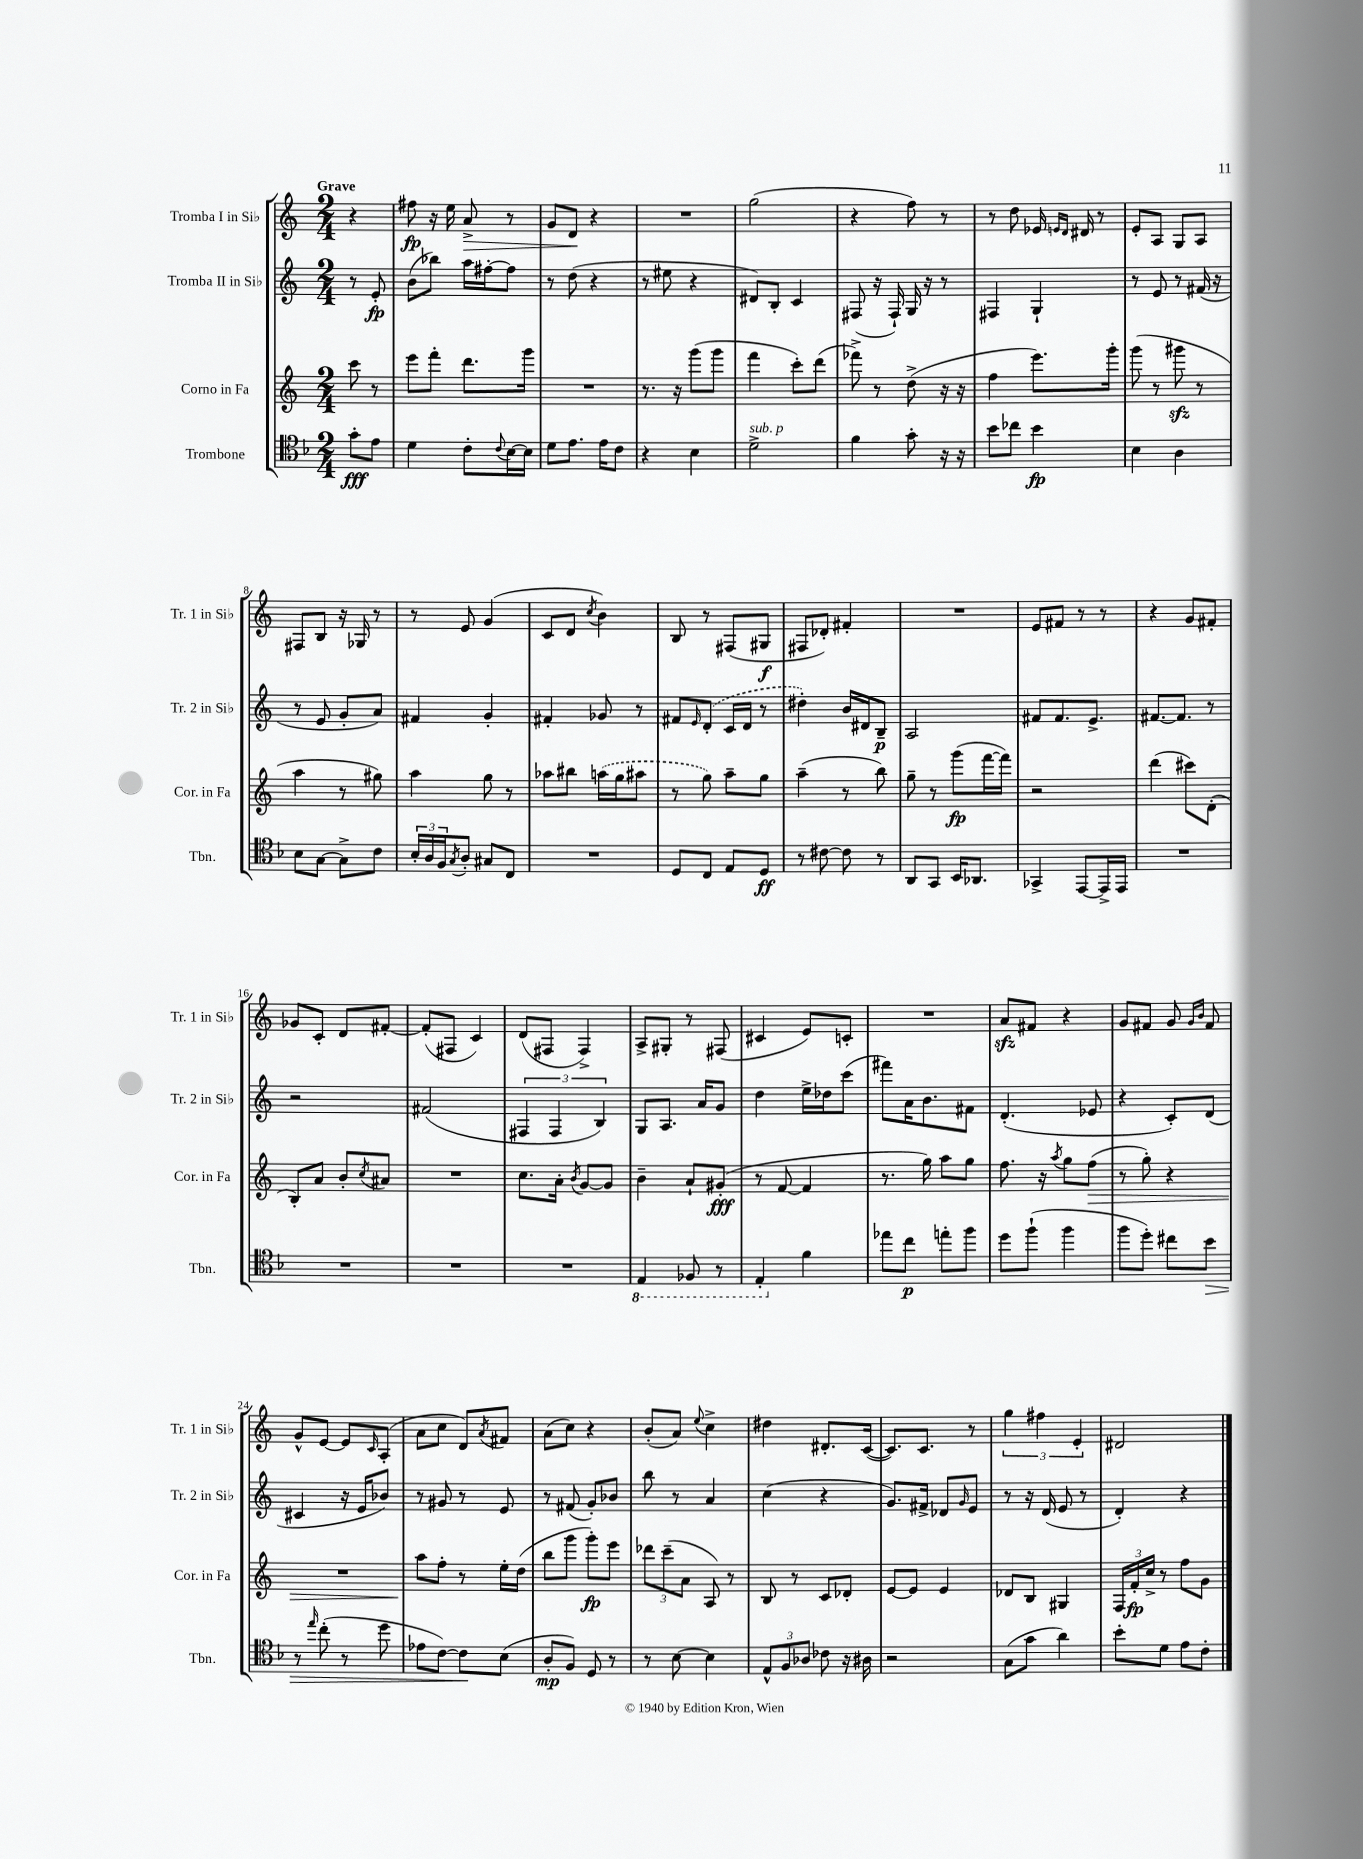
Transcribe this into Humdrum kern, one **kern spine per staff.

**kern	**dynam	**kern	**dynam	**kern	**dynam	**kern	**dynam
*part4	*part4	*part3	*part3	*part2	*part2	*part1	*part1
*staff4	*staff4	*staff3	*staff3	*staff2	*staff2	*staff1	*staff1
*I"Trombone	*	*I"Corno in Fa	*	*I"Tromba II in Si♭	*	*I"Tromba I in Si♭	*
*I'Tbn.	*	*I'Cor. in Fa	*	*I'Tr. 2 in Si♭	*	*I'Tr. 1 in Si♭	*
*clefC4	*	*clefG2	*	*clefG2	*	*clefG2	*
*k[b-]	*	*k[]	*	*k[]	*	*k[]	*
*M2/4	*	*M2/4	*	*M2/4	*	*M2/4	*
=	=	=	=	=	=	=	=
!	!	!	!	!	!	!LO:TX:a:B:t=Grave	!
8g'\L	fff	8ccc\	.	8r	.	4r	.
8e\J	.	8r	.	8e'/	fp	.	.
=1	=1	=1	=1	=1	=1	=1	=1
4d\	.	8eee\L	.	(8b\L	.	8ff#X\	fp
.	.	8fff'\J	.	8bb-X\J)	.	16r	.
.	.	.	.	.	.	16ee\	.
!	!	!	!	!	!	!	!LO:HP:b
8c'\L	.	8.ddd\L	.	16aa\LL	.	8a^/	>
.	.	.	.	[16ff#X'\J	.	.	.
8qqc/	.	.	.	.	.	.	.
[16B-\L	.	.	.	8ff#\J]	.	8r	.
16B-\JJ]	.	16ggg\Jk	.	.	.	.	.
=2	=2	=2	=2	=2	=2	=2	=2
8d\L	.	2r	.	8r	.	8g/L	.
8.e\J	.	.	.	(8dd\	.	8d/J	.
.	.	.	.	4r	.	4r	]
16e\KL	.	.	.	.	.	.	.
8c\J	.	.	.	.	.	.	.
=3	=3	=3	=3	=3	=3	=3	=3
4r	.	8.r	.	8r	.	2r	.
.	.	.	.	8ee#X\	.	.	.
.	.	16r	.	.	.	.	.
4B-\	.	(8ggg\L	.	4r	.	.	.
.	.	8ggg\J	.	.	.	.	.
=4	=4	=4	=4	=4	=4	=4	=4
!LO:TX:a:i:t=sub. p	!	!	!	!	!	!	!
2d^\	.	4fff\	.	8d#X/L)	.	(2gg\	.
.	.	.	.	8B'/J	.	.	.
.	.	8ccc'\L)	.	4c/	.	.	.
.	.	(8ddd\J	.	.	.	.	.
=5	=5	=5	=5	=5	=5	=5	=5
4f\	.	8fff-X^\)	.	(8F#X/	.	4r	.
.	.	8r	.	16r	.	.	.
.	.	.	.	16F#`/)	.	.	.
8g'\	.	(8dd^\	.	16G/	.	8ff\)	.
.	.	.	.	16r	.	.	.
16r	.	16r	.	8r	.	8r	.
16r	.	16r	.	.	.	.	.
=6	=6	=6	=6	=6	=6	=6	=6
8b-\L	.	4ff\	.	4F#X/	.	8r	.
8cc-X\J	.	.	.	.	.	8dd\	.
4b-\	fp	8.eee\L)	.	4G`/	.	16e-X/	.
.	.	.	.	.	.	16qqen/LL	.
.	.	.	.	.	.	16qqd/JJ	.
.	.	.	.	.	.	16d#X/	.
.	.	.	.	.	.	8r	.
.	.	16ggg'\Jk	.	.	.	.	.
=7	=7	=7	=7	=7	=7	=7	=7
4B-\	.	(8ggg\	.	8r	.	8e'/L	.
.	.	8r	.	8e/	.	8A/J	.
4A\	.	8ggg#Xzz\	.	8r	.	8G/L	.
.	.	8r	.	(16f#X/	.	8A/J	.
.	.	.	.	16r	.	.	.
!!LO:LB:g=z
=8	=8	=8	=8	=8	=8	=8	=8
8B-\L	.	4aa\	.	8r	.	8F#X/L	.
[8G\J	.	.	.	8e/	.	8B/J	.
8G^\L]	.	8r	.	8g'/L	.	16r	.
.	.	.	.	.	.	16G-X/	.
8c\J	.	8gg#X\)	.	8a/J)	.	8r	.
=9	=9	=9	=9	=9	=9	=9	=9
24B-'/LL	.	4aa\	.	4f#X/	.	8r	.
24A/	.	.	.	.	.	.	.
24F/J	.	.	.	.	.	.	.
8qG/	.	.	.	.	.	.	.
8A'/J	.	.	.	.	.	8e/	.
8G#X/L	.	8gg\	.	4g'/	.	(4g/	.
8C/J	.	8r	.	.	.	.	.
=10	=10	=10	=10	=10	=10	=10	=10
2r	.	8aa-X\L	.	4f#X'/	.	8c/L	.
.	.	8bb#X\J	.	.	.	8d/J	.
.	.	.	.	.	.	8qcc/	.
.	.	(16aan\LL	.	8g-X/	.	4b\)	.
.	.	16gg\J	.	.	.	.	.
.	.	8aa#X\J	.	8r	.	.	.
=11	=11	=11	=11	=11	=11	=11	=11
8D/L	.	8r	.	8f#X/L	.	8B/	.
.	.	.	.	16qqe/	.	.	.
8C/J	.	8gg\)	.	(8d'/J	.	8r	.
8E/L	.	8aa~\L	.	16c/LL	.	(8F#X/L	.
.	.	.	.	16d/JJ	.	.	.
8D/J	ff	8gg\J	.	8r	.	8G#X/J	f
=12	=12	=12	=12	=12	=12	=12	=12
8r	.	(4aa~\	.	4dd#X'\)	.	8F#X/L	.
[8c#X\	.	.	.	.	.	8d-X'/J)	.
8c#\]	.	8r	.	16b/LL	.	4f#X'/	.
.	.	.	.	16d#X/J	.	.	.
8r	.	8bb\)	.	8B~/J	p	.	.
=13	=13	=13	=13	=13	=13	=13	=13
8AA/L	.	8gg~\	.	2A/	.	2r	.
8GG/J	.	8r	.	.	.	.	.
16BB-/KL	.	(8ggg\L	fp	.	.	.	.
8.AA-X/J	.	.	.	.	.	.	.
.	.	[16fff\L	.	.	.	.	.
.	.	16fff\JJ])	.	.	.	.	.
=14	=14	=14	=14	=14	=14	=14	=14
4GG-X^/	.	2r	.	8f#X/L	.	8e/L	.
.	.	.	.	8.f#/	.	8f#X/J	.
[8EE/L	.	.	.	.	.	8r	.
.	.	.	.	8.e^/J	.	.	.
16EE^/L]	.	.	.	.	.	8r	.
16EE/JJ	.	.	.	.	.	.	.
=15	=15	=15	=15	=15	=15	=15	=15
2r	.	(4ddd\	.	[8.f#X/L	.	4r	.
.	.	.	.	8.f#/J]	.	.	.
.	.	8ccc#X\L)	.	.	.	8g/L	.
.	.	(8d'\J	.	8r	.	8f#X'/J	.
!!LO:LB:g=z
=16	=16	=16	=16	=16	=16	=16	=16
2r	.	8B'/L)	.	2r	.	8g-X/L	.
.	.	8a/J	.	.	.	8c'/J	.
.	.	8b'/L	.	.	.	8d/L	.
.	.	8qcc/	.	.	.	.	.
.	.	8a#X/J	.	.	.	[8f#X'/J	.
=17	=17	=17	=17	=17	=17	=17	=17
2r	.	2r	.	(2f#X/	.	(8f#'/L]	.
.	.	.	.	.	.	8F#X/J	.
.	.	.	.	.	.	4c/)	.
=18	=18	=18	=18	=18	=18	=18	=18
2r	.	8.cc\L	.	6F#X/	.	(8d/L	.
.	.	.	.	.	.	8F#X/J	.
.	.	.	.	6F#/	.	.	.
.	.	16a'\Jk	.	.	.	.	.
.	.	8qb/	.	.	.	.	.
.	.	[8g/L	.	.	.	4F#^/)	.
.	.	.	.	6B/)	.	.	.
.	.	8g/J]	.	.	.	.	.
=19	=19	=19	=19	=19	=19	=19	=19
*8ba	*	*	*	*	*	*	*
4EE/	.	4b~\	.	8G/L	.	8A^/L	.
.	.	.	.	8.A/J	.	8G#X'/J	.
8FF-X/	.	8a`/L	.	.	.	8r	.
.	.	.	.	16a/KL	.	.	.
8r	.	(8g#X'/J	fff	8g/J	.	(8F#X/	.
=20	=20	=20	=20	=20	=20	=20	=20
4EE'/	.	8r	.	4dd\	.	4c#X/	.
.	.	[8f/	.	.	.	.	.
*X8ba	*	*	*	*	*	*	*
4f\	.	4f/]	.	16ee^\LL	.	8e/L)	.
.	.	.	.	16dd-X\J	.	.	.
.	.	.	.	(8ccc\J	.	8cn'/J	.
=21	=21	=21	=21	=21	=21	=21	=21
8ee-X\L	.	8.r	.	8fff#X\L)	.	2r	.
8cc\J	p	.	.	16a\K	.	.	.
.	.	16gg\)	.	8.b\	.	.	.
8een'\L	.	8aa\L	.	.	.	.	.
8ff\J	.	8gg\J	.	8f#X\J	.	.	.
=22	=22	=22	=22	=22	=22	=22	=22
8dd\L	.	8.ff\	.	(4.d'/	.	8azz/L	.
(8ff`\J	.	.	.	.	.	8f#X/J	.
.	.	16r	.	.	.	.	.
.	.	8qaa/	.	.	.	.	.
4ff\	.	8gg\L	.	.	.	4r	.
!	!	!	!LO:HP:b	!	!	!	!
.	.	(8ff\J	>	8e-X/	.	.	.
=23	=23	=23	=23	=23	=23	=23	=23
8ff\L	.	8r	.	4r	.	8g/L	.
8dd'\J)	.	8gg'\)	.	.	.	8f#X/J	.
8cc#X\L	.	4r	.	8c'/L)	.	8g/	.
.	.	.	.	.	.	16qqg/LL	.
.	.	.	.	.	.	16qqb/JJ	.
!	!LO:HP:b	!	!	!	!	!	!
8b-\J	>	.	.	(8d/J	.	8f#/	.
!!LO:LB:g=z
=24	=24	=24	=24	=24	=24	=24	=24
8r	.	2r	.	4c#X/	.	8g^^/L	.
16qqee/	.	.	.	.	.	.	.
(8cc'\	.	.	.	.	.	[8e/J	.
8r	.	.	.	16r	.	8e/L]	.
.	.	.	.	16e/KL	.	.	.
.	.	.	.	.	.	16qqc/	.
8dd\	.	.	.	8b-X/J)	.	(8A'/J	.
=25	=25	=25	=25	=25	=25	=25	=25
8e-X\L	.	8aa\L	.	8r	.	8a\L	.
[8c\J)	.	8ff'\J	]	8g#X/	.	8cc\J	.
8c\L]	.	8r	.	8r	.	8d/L)	.
.	.	.	.	.	.	8qa/	.
(8B-\J	]	16ee'\LL	.	8e/	.	8f#X/J	.
.	.	(16dd\JJ	.	.	.	.	.
=26	=26	=26	=26	=26	=26	=26	=26
8A'/L	mp	8bb\L	.	8r	.	(8a\L	.
8F/J)	.	8ggg\J	.	(8f#X/	.	8cc\J)	.
8D/	.	8ggg'\L)	fp	8g'/L)	.	4r	.
8r	.	8eee\J	.	8b-X/J	.	.	.
=27	=27	=27	=27	=27	=27	=27	=27
8r	.	12ddd-X\L	.	8bb\	.	(8b'/L	.
.	.	(12ccc~\	.	.	.	.	.
[8B-\	.	.	.	8r	.	8a/J)	.
.	.	12a\J	.	.	.	.	.
.	.	.	.	.	.	8qqee/	.
4B-\]	.	8A/)	.	4a/	.	4cc^\	.
.	.	8r	.	.	.	.	.
=28	=28	=28	=28	=28	=28	=28	=28
12E^^/L	.	8B/	.	(4cc\	.	4dd#X\	.
12F/	.	.	.	.	.	.	.
.	.	8r	.	.	.	.	.
12A-X/J	.	.	.	.	.	.	.
8c-X\	.	8c/L	.	4r	.	8.d#X'/L	.
16r	.	8d-X'/J	.	.	.	.	.
16A#X\	.	.	.	.	.	([16c/Jk	.
=29	=29	=29	=29	=29	=29	=29	=29
2r	.	[8e/L	.	8.g/L)	.	8.c/L])	.
.	.	8e/J]	.	.	.	.	.
.	.	.	.	16f#X^/Jk	.	8.c/J	.
.	.	4e/	.	8d-X/L	.	.	.
.	.	.	.	16qqg/	.	.	.
.	.	.	.	8e/J	.	8r	.
=30	=30	=30	=30	=30	=30	=30	=30
(8G\L	.	8d-X/L	.	8r	.	6gg\	.
8g\J	.	8B/J	.	16r	.	.	.
.	.	.	.	.	.	6ff#X\	.
.	.	.	.	(16d/	.	.	.
4a\)	.	4G#X/	.	8e/	.	.	.
.	.	.	.	.	.	6e'/	.
.	.	.	.	8r	.	.	.
=31	=31	=31	=31	=31	=31	=31	=31
8b-'\L	.	24F/LL	.	4d'/)	.	2d#X/	.
.	.	24f'/	fp	.	.	.	.
.	.	24cc^/JJ	.	.	.	.	.
8d\J	.	8r	.	.	.	.	.
8e\L	.	8ff\L	.	4r	.	.	.
8c'\J	.	8g\J	.	.	.	.	.
==	==	==	==	==	==	==	==
*-	*-	*-	*-	*-	*-	*-	*-
